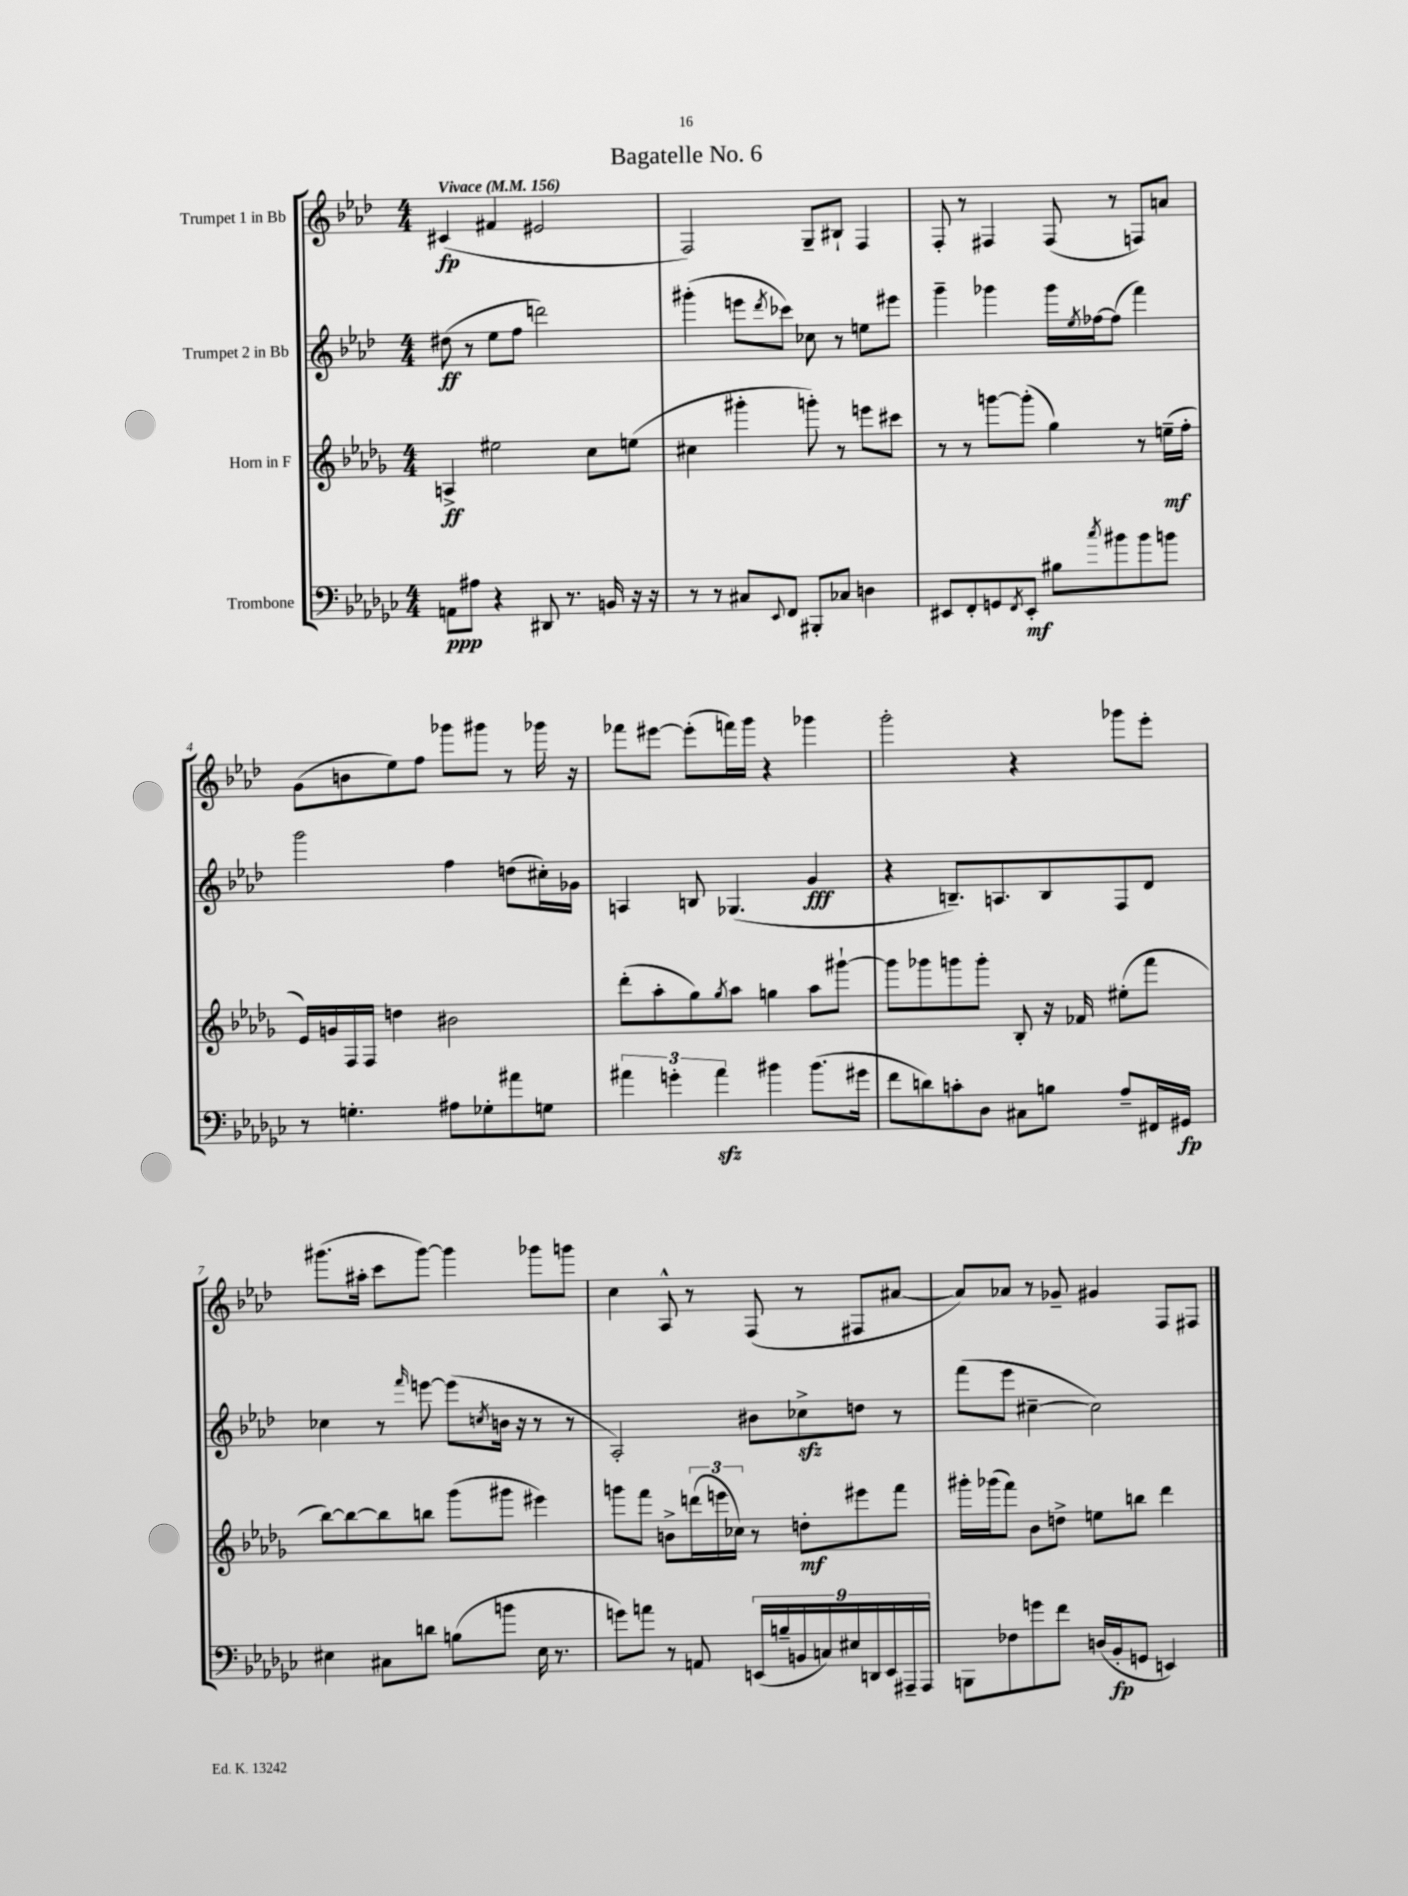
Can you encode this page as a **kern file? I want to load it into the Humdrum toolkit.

**kern	**kern	**kern	**kern
*staff4	*staff3	*staff2	*staff1
*clefF4	*clefG2	*clefG2	*clefG2
*k[b-e-a-d-g-c-]	*k[b-e-a-d-g-]	*k[b-e-a-d-]	*k[b-e-a-d-]
*M4/4	*M4/4	*M4/4	*M4/4
*MM156	*MM156	*MM156	*MM156
8AA	4A^	(8dd#	(4c#
8A#	.	8r	.
4r	2ee#	8ee-	4f#
.	.	8ff	.
8DD#	.	2ddd)	2e#
8.r	.	.	.
.	8cc	.	.
16BB	.	.	.
16r	(8ee	.	.
16r	.	.	.
=	=	=	=
8r	4cc#	(4ggg#'	2F)
8r	.	.	.
8C#	4ggg#'	8eee	.
8qqEE-	.	8qddd-	.
8FF	.	8ccc-)	.
8BBB#'	8ggg')	8cc-	8G~
8C-	8r	8r	8B#`
4D	8eee	8ee	4F
.	8ccc#	8eee#	.
=	=	=	=
8EE#	8r	4ggg~	8F'
8FF'	8r	.	8r
8GG	[8ggg	4ggg-	4F#
8qFF	.	.	.
8EE#'	(8ggg']	.	.
8B#	4gg-)	16ggg-	(8F#
.	.	8qee-	.
.	.	[16ff-	.
8qcc-	.	.	.
8b#	.	(8ff-]	8r
8b#	8r	4fff)	8F)
8b	(16ee~	.	8a
.	16ff'	.	.
=	=	=	=
8r	16e-)	2ggg	(8g
.	16g	.	.
4.G'	16F	.	8b
.	16F	.	.
.	4dd	.	8ee-)
.	.	.	8ff
8A#	2b#	4ff	8ggg-
8G-'	.	.	8ggg#
8a#	.	(8dd	8r
8G	.	16cc#')	16ggg-
.	.	16g-	16r
=	=	=	=
6a#	(8ddd-'	4A	8fff-
.	8aa-'	.	[8eee#
6g'	.	.	.
.	8gg-)	8B	(8eee#']
6a#	.	.	.
.	8qgg-	.	.
.	8aa-	(4.G-	16fff)
.	.	.	16ggg
4b#	4gg	.	4r
(8.b#	8aa-	4g	4ggg-
.	[8ggg#`	.	.
16g#	.	.	.
=	=	=	=
8f	8ggg#]	4r	2ggg'
8d)	8ggg-	.	.
8c'	8ggg	8.B~)	.
8D-	8ggg'	.	.
.	.	8.A	.
8C#	8B-'	.	4r
8B	16r	8B	.
.	16f-	.	.
8A-~	(8ee#'	8F	8ggg-
16FF#	8fff	8d-	8eee-'
16GG#	.	.	.
=	=	=	=
4E#	[8bb-)	4cc-	(8.ggg#
.	8bb-_	.	.
.	.	.	16aa#'
8C#	8bb-]	8r	8ccc
.	.	16qqfff	.
8d	8bb	[8eee	[8ggg#)
(8B	(8ggg-	(8eee]	4ggg#]
.	.	8qcc	.
8b	8ggg#	16b	.
.	.	16r	.
16E#	4eee#)	8r	8ggg-
8.r	.	.	.
.	.	8r	8ggg
=	=	=	=
8g)	8ggg	2A-')	4cc
8a	8fff	.	.
8r	8b^	.	8A-^^
8AA	(24ddd	.	8r
.	24eee	.	.
.	24cc-)	.	.
(18EE	8r	8b#	(8F
18B~	.	.	.
18BB	.	.	.
.	8dd'	8cc-^	8r
18C)	.	.	.
18E#	.	.	.
.	8eee#	8dd	8F#
18DD	.	.	.
18EE	.	.	.
.	8fff	8r	[8a#
18AAA#~	.	.	.
18AAA#	.	.	.
=	=	=	=
8BBB	16ggg#'	(8fff	8a#])
.	(16ggg-	.	.
8F-	8fff)	8eee-	8a-
8g	8b-	[4cc#~	8r
8f	8dd^	.	8g-~
(16D	8ee	2cc#])	4g#
16BB-'	.	.	.
8GG	8bb	.	.
4EE)	4ddd-	.	8F
.	.	.	8F#
==	==	==	==
*-	*-	*-	*-
